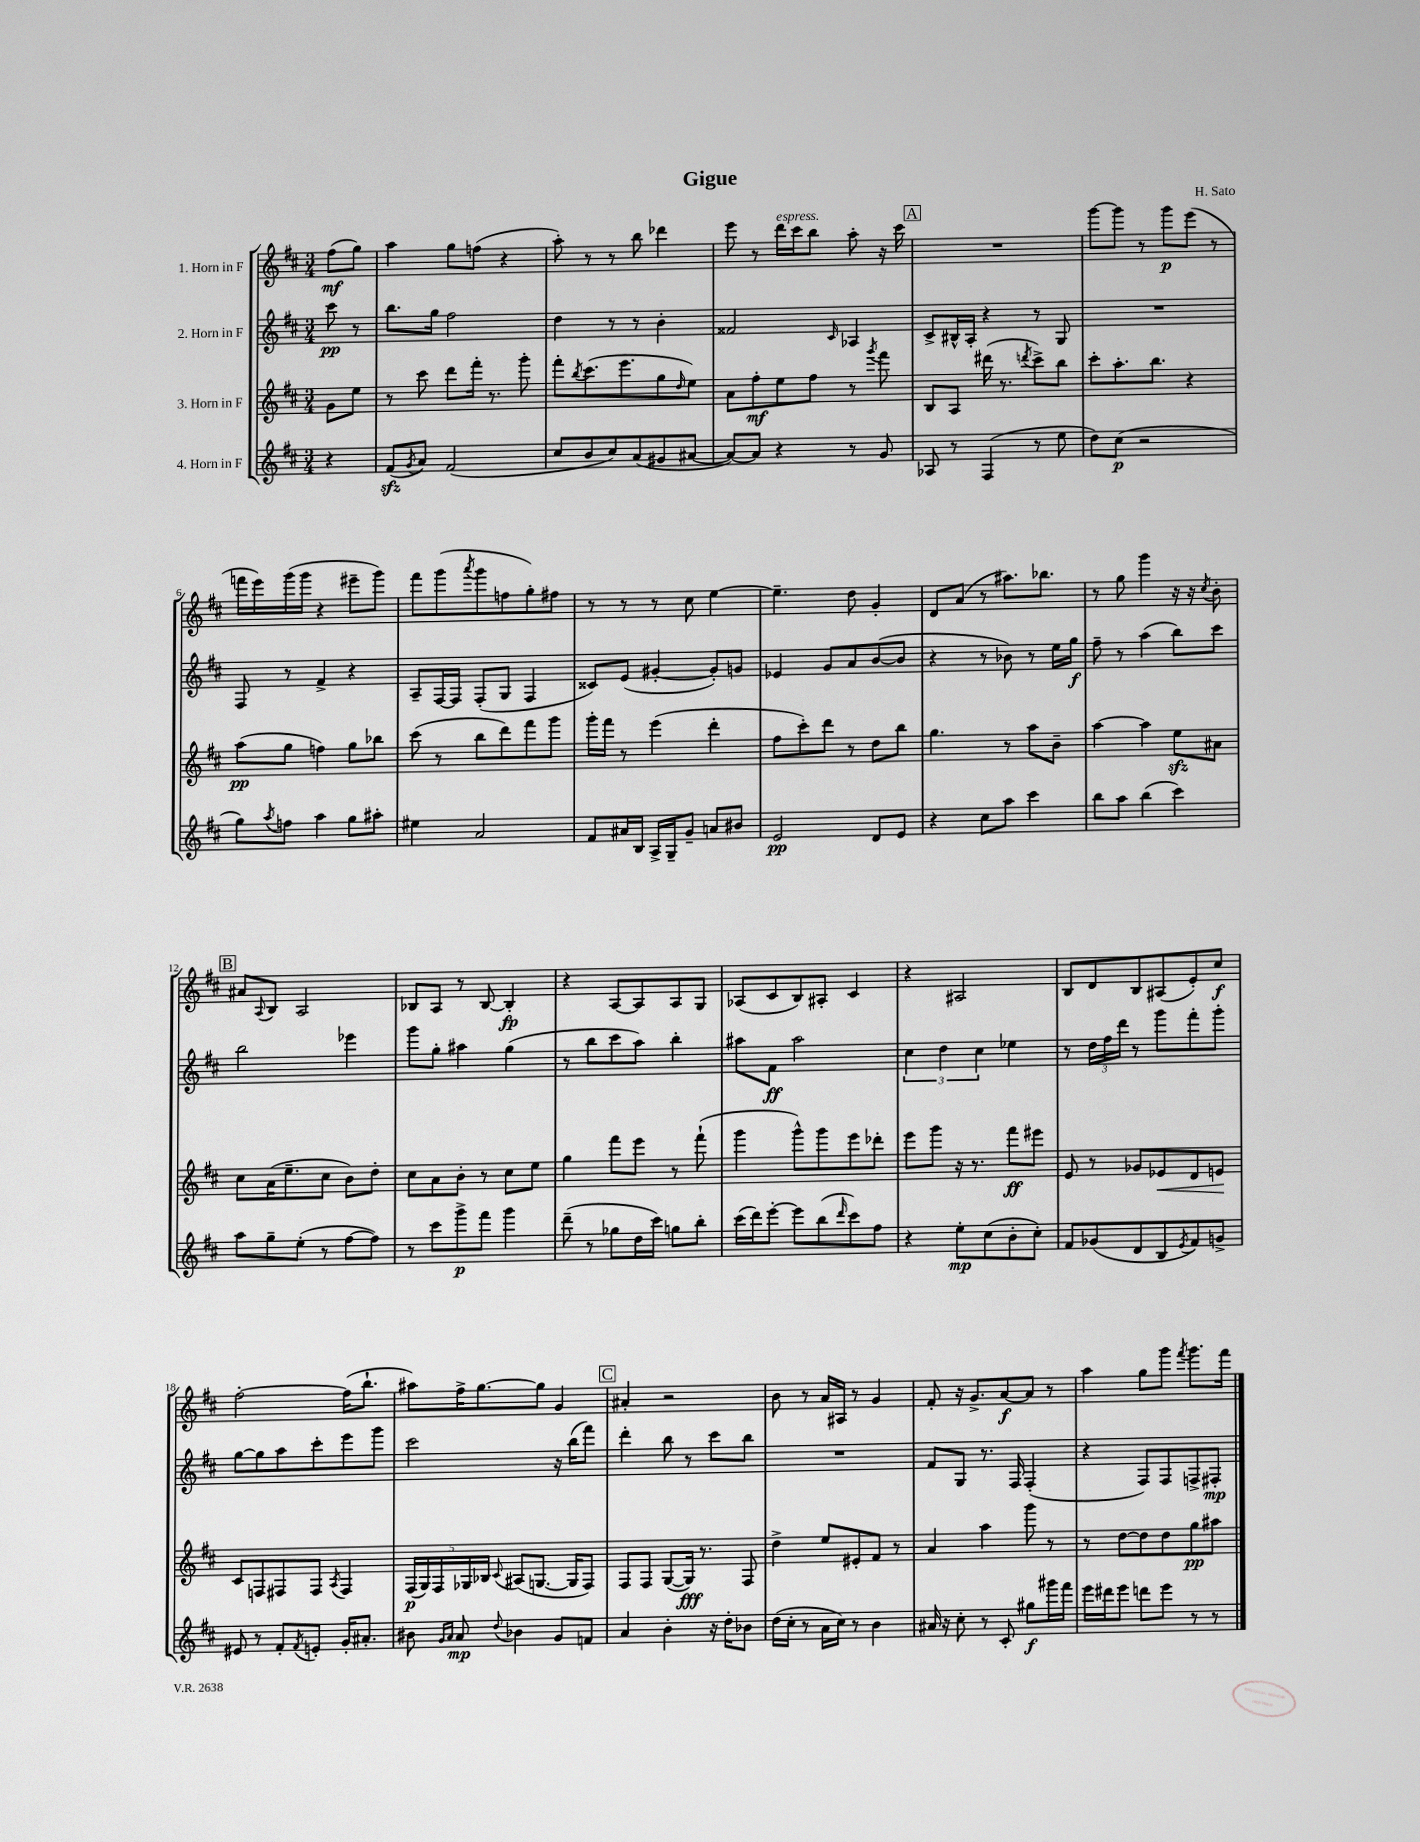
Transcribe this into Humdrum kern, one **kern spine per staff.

**kern	**dynam	**kern	**dynam	**kern	**dynam	**kern	**dynam
*part4	*part4	*part3	*part3	*part2	*part2	*part1	*part1
*staff4	*staff4	*staff3	*staff3	*staff2	*staff2	*staff1	*staff1
*I"4. Horn in F	*	*I"3. Horn in F	*	*I"2. Horn in F	*	*I"1. Horn in F	*
*clefG2	*	*clefG2	*	*clefG2	*	*clefG2	*
*k[f#c#]	*	*k[f#c#]	*	*k[f#c#]	*	*k[f#c#]	*
*M3/4	*	*M3/4	*	*M3/4	*	*M3/4	*
=	=	=	=	=	=	=	=
4r	.	8g\L	.	8ccc#\	pp	(8ff#\L	mf
.	.	8ee\J	.	8r	.	8gg\J)	.
=1	=1	=1	=1	=1	=1	=1	=1
(8f#zz/L	.	8r	.	8.bb\L	.	4aa\	.
8qg/	.	.	.	.	.	.	.
8a/J)	.	8ccc#\	.	.	.	.	.
.	.	.	.	16gg\Jk	.	.	.
(2f#/	.	8ddd\L	.	2ff#\	.	8gg\L	.
.	.	16fff#'\Jk	.	.	.	(8ffn\J	.
.	.	8.r	.	.	.	.	.
.	.	.	.	.	.	4r	.
.	.	8ggg'\	.	.	.	.	.
=2	=2	=2	=2	=2	=2	=2	=2
8cc#/L	.	8fff#'\L	.	4dd\	.	8aa'\)	.
.	.	8qbb/	.	.	.	.	.
8b/	.	(8.ccc#\	.	.	.	8r	.
8cc#/)	.	.	.	8r	.	8r	.
.	.	8.eee\	.	.	.	.	.
(8a/	.	.	.	8r	.	8bb\	.
8g#X/	.	8gg\	.	4b'\	.	4ddd-X\	.
.	.	16qqdd/	.	.	.	.	.
[8a#X/J	.	8ee\J)	.	.	.	.	.
=3	=3	=3	=3	=3	=3	=3	=3
8a#/L_)	.	8a\L	.	2f##X/	.	8eee\	.
8a#/J]	.	8ff#'\	mf	.	.	8r	.
!	!	!	!	!	!	!LO:TX:a:i:t=espress.	!
4r	.	8ee\	.	.	.	16ddd\LL	.
.	.	.	.	.	.	16ccc#\J	.
.	.	8ff#\J	.	.	.	8bb\J	.
.	.	.	.	16qqc#/	.	.	.
8r	.	8r	.	4A-X/	.	8aa'\	.
.	.	8qggg/	.	.	.	.	.
8g/	.	8fff#\	.	.	.	16r	.
.	.	.	.	.	.	16ccc#\	.
!!LO:REH:place=s1:t=A
=4	=4	=4	=4	=4	=4	=4	=4
8A-X/	.	8B/L	.	8c#^/L	.	2.r	.
8r	.	8A/J	.	16B#X^^/L	.	.	.
.	.	.	.	16A'/JJ	.	.	.
(4F#/	.	(16ddd#X\	.	4r	.	.	.
.	.	8.r	.	.	.	.	.
.	.	8qdddn/	.	.	.	.	.
8r	.	8ccc#^\L)	.	8r	.	.	.
8ee\	.	8bb\J	.	8G/	.	.	.
=5	=5	=5	=5	=5	=5	=5	=5
8dd\L)	.	8ccc#'\L	.	2.r	.	[8ggg\L	.
(8cc#\J	p	8.aa'\	.	.	.	8ggg\J]	.
2r	.	.	.	.	.	8r	.
.	.	8.bb\J	.	.	.	.	.
.	.	.	.	.	.	8ggg\L	p
.	.	4r	.	.	.	(8eee\J	.
.	.	.	.	.	.	8r	.
!!LO:LB:g=z
=6	=6	=6	=6	=6	=6	=6	=6
8gg\L)	.	(8aa\L	pp	8F#/	.	16fffn\LL	.
.	.	.	.	.	.	16eee\)	.
8qaa/	.	.	.	.	.	.	.
8ffn\J	.	8gg\J	.	8r	.	(16ggg\	.
.	.	.	.	.	.	16ggg\JJ	.
4aa\	.	4ffn\)	.	4f#^/	.	4r	.
8gg\L	.	8gg\L	.	4r	.	8eee#X~\L	.
8aa#X'\J	.	8bb-X\J	.	.	.	8ggg\J)	.
=7	=7	=7	=7	=7	=7	=7	=7
4ee#X\	.	(8ccc#\	.	8A~/L	.	8fff#\L	.
.	.	8r	.	[16F#/L	.	(8ggg\	.
.	.	.	.	16F#/JJ]	.	.	.
.	.	.	.	.	.	8qaaa/	.
2a/	.	8bb\L	.	(8F#'/L	.	8ggg\	.
.	.	8ddd\)	.	8G/J	.	8ffn\	.
.	.	8fff#\	.	4F#/	.	8gg'\)	.
.	.	8ggg\J	.	.	.	8ff#X\J	.
=8	=8	=8	=8	=8	=8	=8	=8
8f#/L	.	16ggg'\LL	.	8c##X/L)	.	8r	.
.	.	16fff#\JJ	.	.	.	.	.
16a#X/L	.	8r	.	(8e/J	.	8r	.
16B/JJ	.	.	.	.	.	.	.
16A^/LL	.	(4eee\	.	[4g#X'/	.	8r	.
16G~/J	.	.	.	.	.	.	.
8g~/J	.	.	.	.	.	8cc#\	.
8an/L	.	4ddd'\	.	8g#'/L])	.	[4ee\	.
8b#X/J	.	.	.	8gn/J	.	.	.
=9	=9	=9	=9	=9	=9	=9	=9
2e/	pp	8ff#\L	.	4e-X/	.	4.ee~\]	.
.	.	8ccc#'\)	.	.	.	.	.
.	.	8ddd\J	.	8g/L	.	.	.
.	.	8r	.	8a/	.	8dd\	.
8d/L	.	8dd\L	.	([8b/	.	4g'/	.
8e/J	.	8bb\J	.	8b/J]	.	.	.
=10	=10	=10	=10	=10	=10	=10	=10
4r	.	4.gg\	.	4r	.	8d/L	.
.	.	.	.	.	.	(8a/J	.
8cc#\L	.	.	.	8r	.	8r	.
8aa\J	.	8r	.	8b-X\)	.	8.aa#X\L)	.
4ccc#\	.	8aa\L	.	8r	.	.	.
.	.	.	.	.	.	8.bb-X\J	.
.	.	8b~\J	.	16ee\LL	.	.	.
.	.	.	.	16gg\JJ	f	.	.
=11	=11	=11	=11	=11	=11	=11	=11
8bb\L	.	[4aa\	.	8ff#~\	.	8r	.
8aa\J	.	.	.	8r	.	8gg\	.
(4bb\	.	4aa\]	.	(4aa\	.	4ggg\	.
4ccc#\)	.	8eezz\L	.	8bb\L)	.	16r	.
.	.	.	.	.	.	16r	.
.	.	.	.	.	.	8qcc#/	.
.	.	8a#X\J	.	8ccc#\J	.	8b'\	.
!!LO:LB:g=z
!!LO:REH:place=s1:t=B
=12	=12	=12	=12	=12	=12	=12	=12
8aa\L	.	8cc#\L	.	2bb\	.	8a#X/L	.
.	.	.	.	.	.	8qqA/	.
8gg~\	.	(16a\K	.	.	.	8B/J	.
.	.	8.ee~\	.	.	.	.	.
(8ee'\J	.	.	.	.	.	2A/	.
8r	.	8cc#\J	.	.	.	.	.
[8ff#\L	.	8b\L)	.	4eee-X\	.	.	.
8ff#\J])	.	8dd'\J	.	.	.	.	.
=13	=13	=13	=13	=13	=13	=13	=13
8r	.	8cc#\L	.	8ggg\L	.	8B-X/L	.
8ccc#\L	.	8a\	.	8gg'\J	.	8A/J	.
8ggg^\	p	8b'\J	.	4aa#X\	.	8r	.
8fff#\J	.	8r	.	.	.	[8B-/	.
4ggg\	.	8cc#\L	.	(4gg\	.	4B-'/]	fp
.	.	8ee\J	.	.	.	.	.
=14	=14	=14	=14	=14	=14	=14	=14
(8ddd~\	.	4gg\	.	8r	.	4r	.
8r	.	.	.	8bb\L	.	.	.
8gg-X\L	.	8fff#\L	.	8ccc#\	.	[8A/L	.
16dd\L	.	8eee\J	.	8aa\J)	.	8A/]	.
16ccc#\JJ)	.	.	.	.	.	.	.
8ggn\L	.	8r	.	4bb'\	.	8A/	.
8bb'\J	.	(8fff#`\	.	.	.	8G/J	.
=15	=15	=15	=15	=15	=15	=15	=15
(16ccc#\LL	.	4ggg\	.	8aa#X\L	.	(8A-X/L	.
16ddd\J)	.	.	.	.	.	.	.
[8eee'\J	.	.	.	8f#\J	ff	8c#/	.
8eee\L]	.	8ggg^^\L)	.	2aa#\	.	8B/)	.
(8bb\	.	8ggg\	.	.	.	8A#X'/J	.
16qqddd/	.	.	.	.	.	.	.
8ccc#\)	.	8eee\	.	.	.	4c#/	.
8ff#\J	.	8ddd-X'\J	.	.	.	.	.
=16	=16	=16	=16	=16	=16	=16	=16
4r	.	8eee\L	.	6cc#\	.	4r	.
.	.	8ggg\J	.	.	.	.	.
.	.	.	.	6dd\	.	.	.
8ee'\L	mp	16r	.	.	.	2A#X/	.
.	.	8.r	.	.	.	.	.
.	.	.	.	6cc#\	.	.	.
(8cc#\	.	.	.	.	.	.	.
8b'\	.	8fff#\L	ff	4ee-X\	.	.	.
8cc#'\J)	.	8eee#X\J	.	.	.	.	.
=17	=17	=17	=17	=17	=17	=17	=17
8f#/L	.	8e/	.	8r	.	8B/L	.
(8g-X/	.	8r	.	24dd\LL	.	8d/	.
.	.	.	.	24ff#\	.	.	.
.	.	.	.	24ddd\JJ	.	.	.
8d/	.	8g-X/L	.	8r	.	8B/	.
!	!	!	!LO:HP:b	!	!	!	!
8B/	.	8e-X/	<	8ggg\L	.	(8A#X/	.
8qe/	.	.	.	.	.	.	.
8f#/)	.	8d/	.	8fff#'\	.	8e'/)	.
8gn^/J	.	8en/J	.	8ggg'\J	.	8cc#/J	f
.	.	.	[	.	.	.	.
!!LO:LB:g=z
=18	=18	=18	=18	=18	=18	=18	=18
8e#X/	.	8c#/L	.	[8gg\L	.	[2ff#'\	.
8r	.	8Fn/	.	8gg\]	.	.	.
8f#'/L	.	8F#X/	.	8aa\	.	.	.
8qf#/	.	.	.	.	.	.	.
8en'/J	.	8F#/J	.	8ccc#'\	.	.	.
.	.	8qA/	.	.	.	.	.
16g'/KL	.	4F#/	.	8eee\	.	(16ff#\KL]	.
8.a#X'/J	.	.	.	.	.	8.bb`\J	.
.	.	.	.	8ggg\J	.	.	.
=19	=19	=19	=19	=19	=19	=19	=19
8b#X\	.	(20F#/LL	p	2ccc#\	.	8aa#X\L)	.
.	.	20G/)	.	.	.	.	.
.	.	20F#/	.	.	.	.	.
16qqg/LL	.	.	.	.	.	.	.
16qqa/JJ	.	.	.	.	.	.	.
8a/	mp	.	.	.	.	16ff#^\K	.
.	.	20G-X/	.	.	.	.	.
.	.	.	.	.	.	[8.gg\	.
.	.	20B-X/JJ	.	.	.	.	.
8qqdd/	.	8qqc#/	.	.	.	.	.
4b-X\	.	(8A#X/L	.	.	.	.	.
.	.	[8.Gn/J	.	.	.	8gg\J]	.
8g/L	.	.	.	16r	.	4g/	.
.	.	16G/KL]	.	(16bb\KL	.	.	.
8fn/J	.	8F#/J)	.	8fff#\J)	.	.	.
!!LO:REH:place=s1:t=C
=20	=20	=20	=20	=20	=20	=20	=20
4a/	.	8F#/L	.	4ddd'\	.	4a#X'/	.
.	.	8F#/J	.	.	.	.	.
4b'\	.	([8G/L	.	8bb\	.	2r	.
.	.	16G/Jk])	fff	8r	.	.	.
.	.	8.r	.	.	.	.	.
16r	.	.	.	8ccc#\L	.	.	.
16dd'\KL	.	.	.	.	.	.	.
8b-X\J	.	8F#/	.	8bb\J	.	.	.
=21	=21	=21	=21	=21	=21	=21	=21
(16dd\LL	.	4dd^\	.	2.r	.	8b\	.
16cc#'\JJ	.	.	.	.	.	.	.
8r	.	.	.	.	.	8r	.
16a\LL	.	8ee/L	.	.	.	16a/LL	.
16cc#\JJ)	.	.	.	.	.	16A#X/JJ	.
8r	.	8e#X'/	.	.	.	8r	.
4b\	.	8f#/J	.	.	.	4g/	.
.	.	8r	.	.	.	.	.
=22	=22	=22	=22	=22	=22	=22	=22
16a#X/	.	4a/	.	8f#/L	.	8f#'/	.
16r	.	.	.	.	.	.	.
8cc#'\	.	.	.	8G/J	.	16r	.
.	.	.	.	.	.	8.g^/L	.
8r	.	4aa\	.	8.r	.	.	.
8c#'/	.	.	.	.	.	[8a/	f
.	.	.	.	16F#/	.	.	.
8gg#X\L	f	8ggg\	.	(4F#'/	.	8a/J]	.
16ggg#X\L	.	8r	.	.	.	8r	.
16fff#\JJ	.	.	.	.	.	.	.
=23	=23	=23	=23	=23	=23	=23	=23
16eee\LL	.	8r	.	4r	.	4aa\	.
16ddd#X\J	.	.	.	.	.	.	.
8eee\J	.	[8dd\L	.	.	.	.	.
8dddn\L	.	8dd\]	.	8F#/L)	.	8gg\L	.
8eee\J	.	8dd\	.	8F#/	.	8ggg\J	.
.	.	.	.	.	.	8qfff#/	.
8r	.	8gg\	pp	8Fn^/	.	8.ggg\L	.
8r	.	8aa#X\J	.	8F#X'/J	mp	.	.
.	.	.	.	.	.	16fff#\Jk	.
==	==	==	==	==	==	==	==
*-	*-	*-	*-	*-	*-	*-	*-
